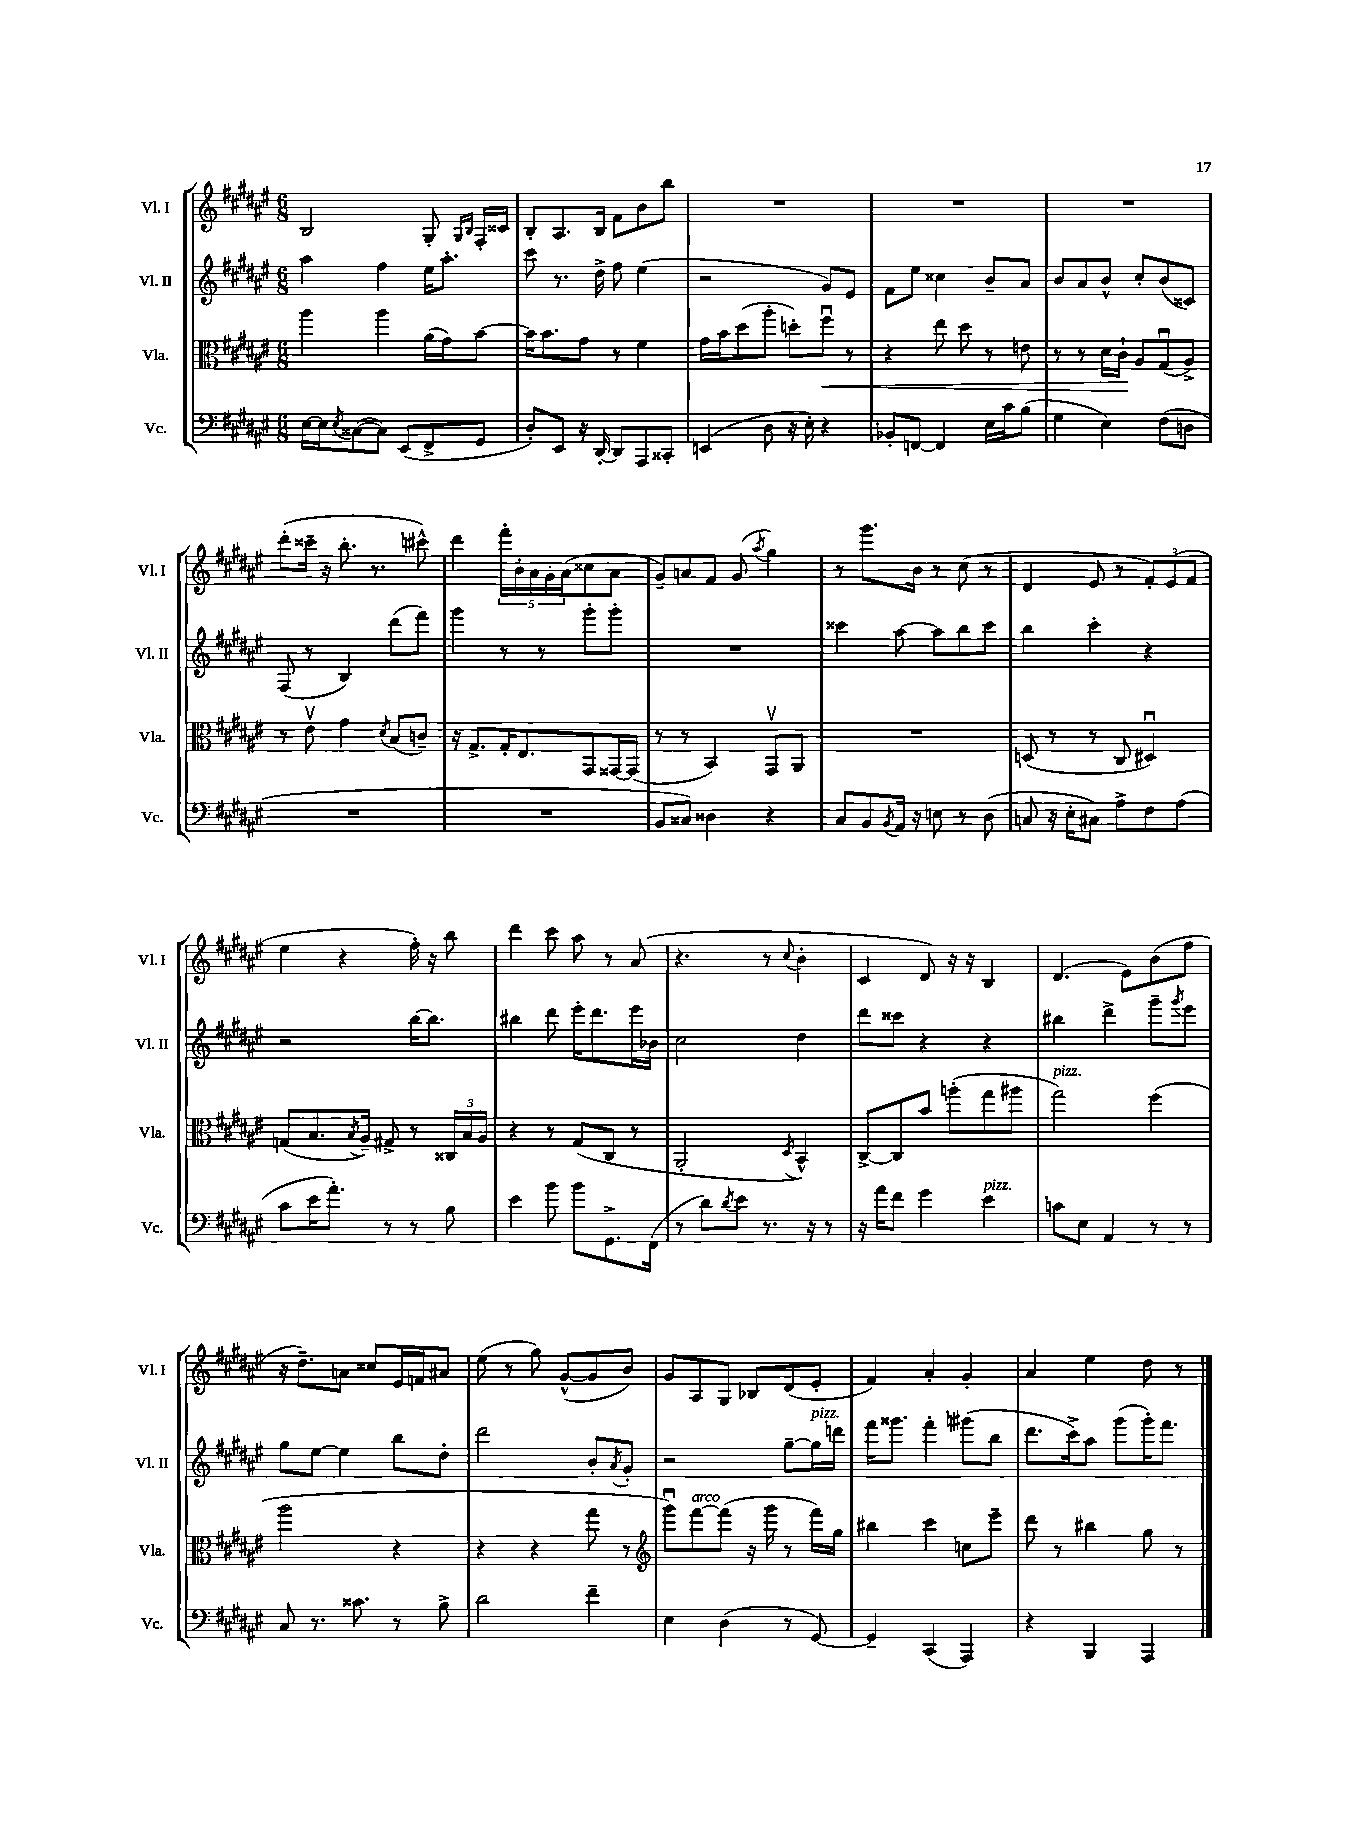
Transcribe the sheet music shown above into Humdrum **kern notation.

**kern	**kern	**kern	**kern
*staff4	*staff3	*staff2	*staff1
*clefF4	*clefC3	*clefG2	*clefG2
*k[f#c#g#d#a#e#]	*k[f#c#g#d#a#e#]	*k[f#c#g#d#a#e#]	*k[f#c#g#d#a#e#]
*M6/8	*M6/8	*M6/8	*M6/8
[16E#	4aa#	4aa#	2B
16E#]	.	.	.
8qE#	.	.	.
([8C##	.	.	.
8C##])	4aa#	4ff#	.
(8EE#	.	.	.
8FF#^	(16a#	16ee#	8G#'
.	16g#)	8.aa#'	.
.	.	.	16qqG#
.	.	.	16qqB
8GG#	[8b	.	16F#'
.	.	.	16c##
=	=	=	=
8D#')	16b]	8ccc#	8B'
.	8.b	.	.
8EE#	.	8.r	8.A#
16r	8g#	.	.
[16DD#'	.	16dd#^	16B
8DD#]	8r	8ff#	8f#
8AAA#	4f#	(4ee#	8b
8CC##'	.	.	8bb
=	=	=	=
(4EE	16g#	2r	2.r
.	16b	.	.
.	(8dd#	.	.
8D#	8aa#'	.	.
16r	8dd')	.	.
16E#')	.	.	.
4r	8ff#u	8g#)	.
.	8r	8e#	.
=	=	=	=
8BB-'	4r	8f#	2.r
[8FF	.	8ee#	.
4FF]	8ee#	4cc##	.
.	8dd#	.	.
16E#	8r	8b~	.
16c#	.	.	.
(8B	8e	8a#	.
=	=	=	=
4G#	8r	8b	2.r
.	8r	8a#	.
4E#)	16d#	8b^^	.
.	16c#`	.	.
.	8A#	8cc#'	.
(8F#	(8G#u	(8b	.
8D	8A#^)	8c##)	.
=	=	=	=
2.r	8r	(8F#	(8ddd#'
.	8e#v	8r	16ccc##~
.	.	.	16r
.	4g#	4B)	8.bb'
.	.	.	8.r
.	8qd#	.	.
.	(8B	(8ddd#	.
.	8c~)	8fff#)	8ccc#^^)
=	=	=	=
2.r	16r	4ggg#	4ddd#
.	8.G#^	.	.
.	16G#'	8r	20fff#'
.	.	.	20b'
.	8.E#	.	.
.	.	.	20a#
.	.	8r	.
.	.	.	20g#'
.	.	.	(20a#
.	8GG#	8ggg#'	8cc##
.	[16GG##	8ggg#'	8a#
.	(16GG##]	.	.
=	=	=	=
8BB	8r	2.r	8g#~)
8C##)	8r	.	8a
4D##	4BB)	.	8f#
.	.	.	(8g#
.	.	.	8qaa#
4r	8GG#v	.	4gg#)
.	8AA#	.	.
=	=	=	=
8C#	2.r	4ccc##	8r
8BB	.	.	8.ggg#
8qBB	.	.	.
16AA#	.	[8aa#	.
16r	.	.	16b
8E	.	8aa#]	8r
8r	.	8bb	(8cc#
(8D#	.	8ccc##	8r
=	=	=	=
8C	(8D	4bb	4d#
16r	8r	.	.
16E#'	.	.	.
8C#)	8r	4ccc#'	8e#
8A#^	8C#	.	8r
8F#	4D#u)	4r	12f#')
.	.	.	(12e#
(8A#	.	.	.
.	.	.	12f#
=	=	=	=
8c#	(8G	2r	4ee#
16e#	8.B	.	.
8.a#')	.	.	.
.	.	.	4r
.	8qB	.	.
.	16A#~)	.	.
8r	8G#^	.	.
8r	8r	[16bb	16ff#')
.	.	8.bb]	16r
8B	24C##	.	8bb
.	24B	.	.
.	24A#	.	.
=	=	=	=
4e#	4r	4bb#	4ddd#
8b	8r	8ddd#	8ccc#
8b	(8G#	16eee#'	8aa#
.	.	8.ddd#	.
8.GG#^	8C#	.	8r
.	8r	16eee#	(8a#
(16FF#	.	16b-	.
=	=	=	=
8r	2AA#'	2cc#	4.r
8d#)	.	.	.
8qd#	.	.	.
8e#	.	.	.
8.r	.	.	8r
.	8qD#	.	8qqcc#
.	4BB^^)	4dd#	4b'
16r	.	.	.
8r	.	.	.
=	=	=	=
16r	[8C#^	8ddd#	4c#
16a#	.	.	.
8f#	8C#]	8ccc##	.
4g#	8b	4r	8d#)
.	(8aa'	.	16r
.	.	.	16r
4e#	8gg#	4r	4B
.	8aa#	.	.
=	=	=	=
8c	2gg#)	4bb#	(4.d#
8E#	.	.	.
4AA#	.	4ddd#^	.
.	.	.	8e#)
8r	(4ff#	8ggg#~	(8b
.	.	8qggg#	.
8r	.	8eee#	8ff#
=	=	=	=
8C#	2aa#	8gg#	16r
.	.	.	8.dd#~)
8.r	.	[8ee#	.
.	.	4ee#]	8a
8.c##	.	.	.
.	.	.	8cc##
8r	4r	8bb	16e#
.	.	.	16f
8B^	.	8dd#'	8a#
=	=	=	=
2d#	4r	2ddd#	(8ee#
.	.	.	8r
.	4r	.	8gg#)
.	.	.	([8g#^^
4f#~	8gg#	8b'	8g#]
.	.	8qa#	.
.	8r	8g#'	8b)
=	=	=	=
*	*clefG2	*	*
4E#	8ggg#u)	2r	8g#
.	[8fff#	.	8A#
(4D#	(8fff#]	.	8G#
.	16r	.	8B-
.	16ggg#	.	.
8r	8r	[8gg#~	(8d#
[8GG#)	16fff#)	16gg#]	8e#'
.	16gg#	16ddd	.
=	=	=	=
4GG#~]	4bb#	16fff#	4f#)
.	.	8.ggg##	.
(4CC#	4ccc#	4fff#'	4a#'
4AAA#)	8cc	(8ggg#	4g#'
.	8eee#~	8bb	.
=	=	=	=
4r	8ddd#	8.ddd#	4a#
.	8r	.	.
.	.	16ccc#^)	.
4BBB	4bb#	8aa#	4ee#
.	.	(8ggg#	.
4AAA#	8gg#	16ggg#')	8dd#
.	.	8.fff#	.
.	8r	.	8r
==	==	==	==
*-	*-	*-	*-
